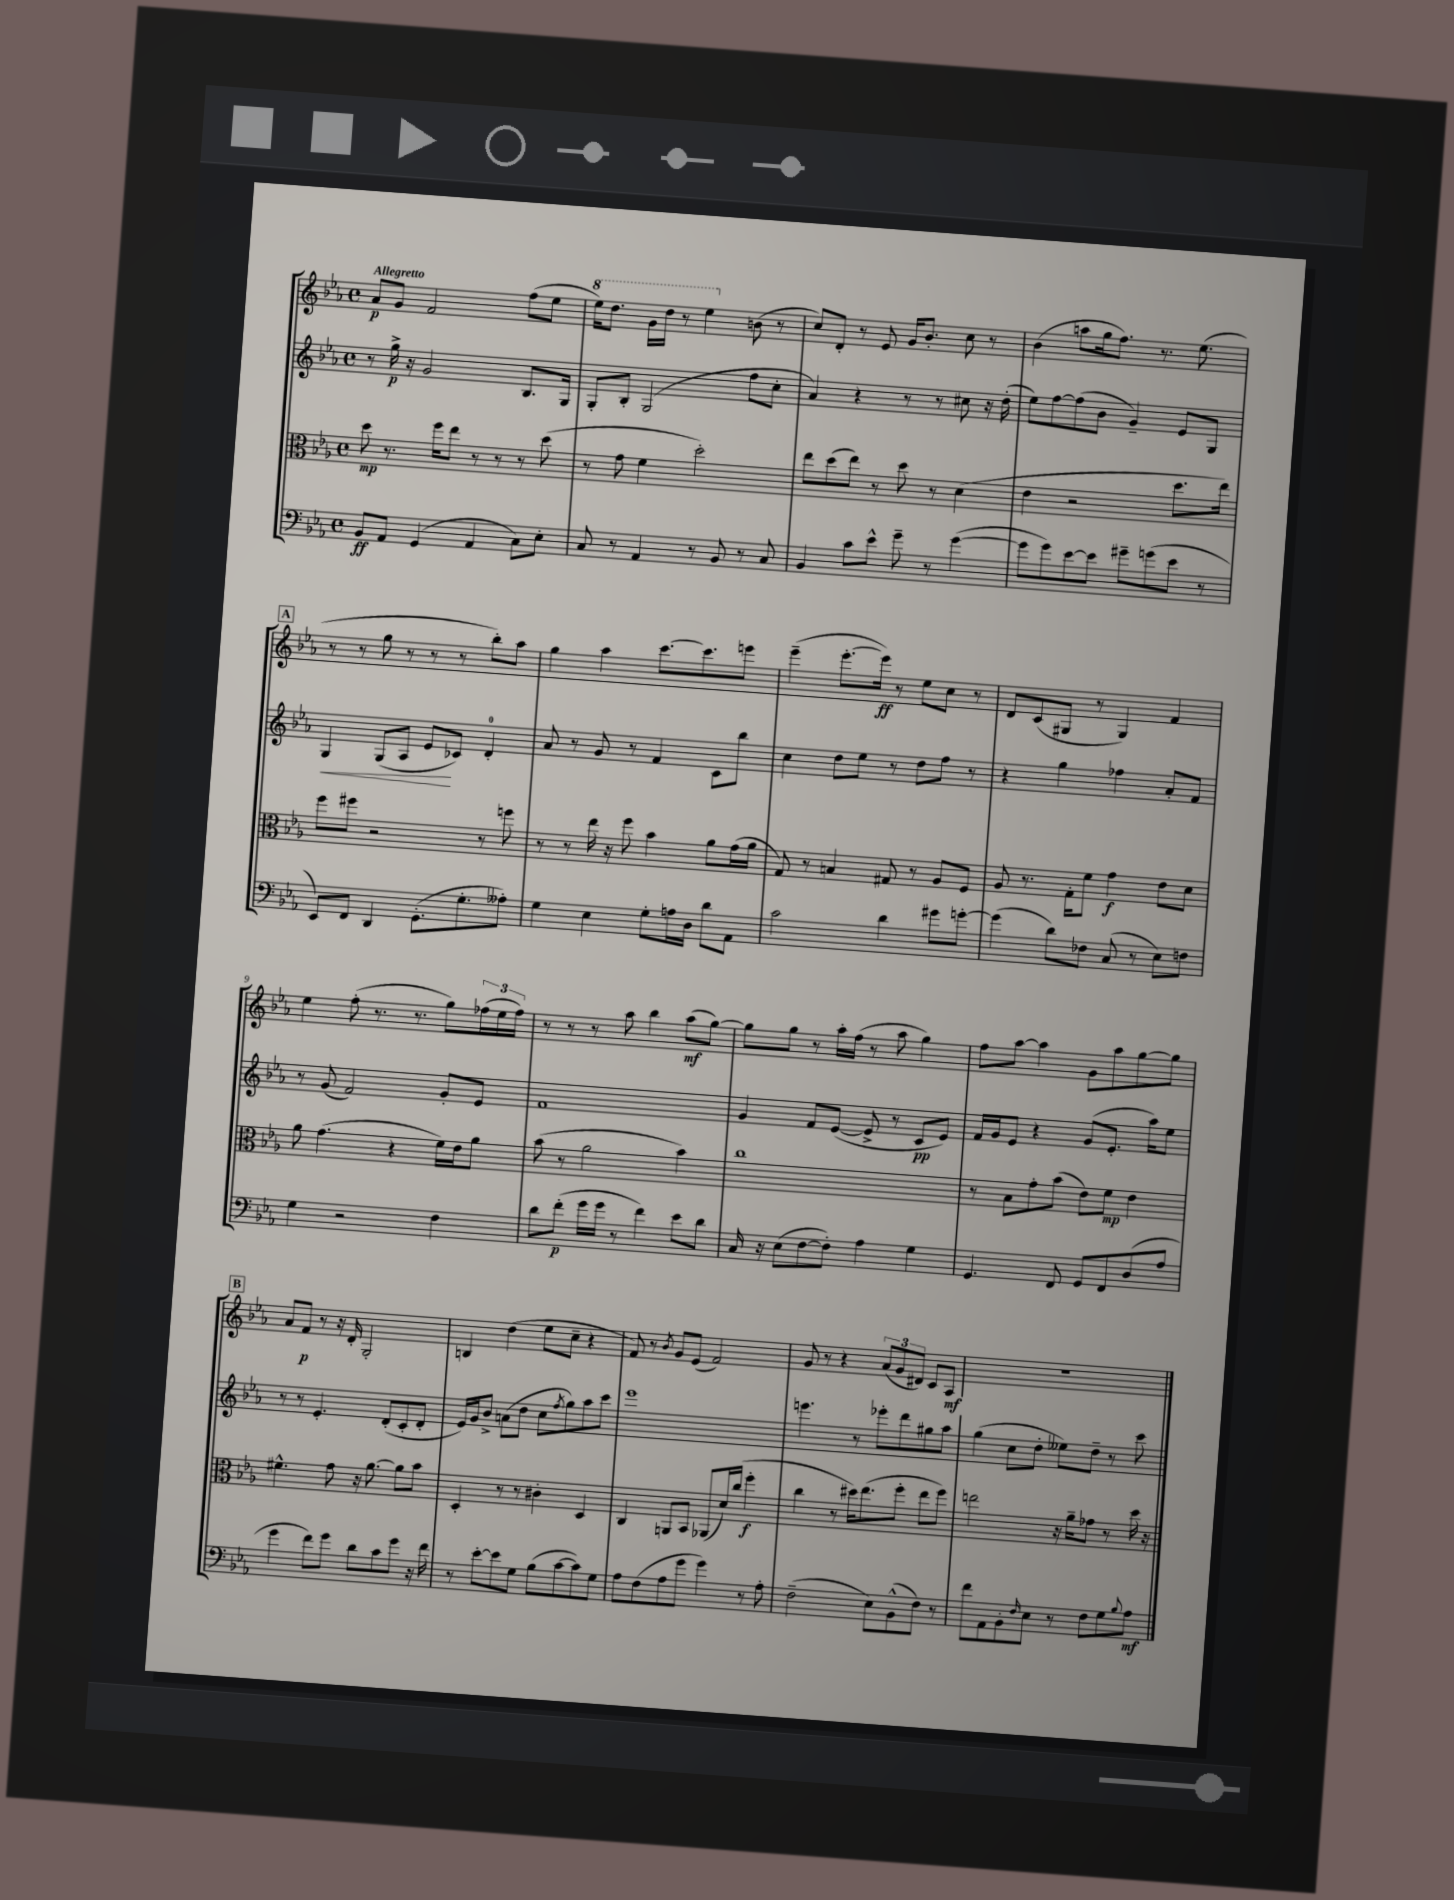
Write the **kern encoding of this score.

**kern	**dynam	**kern	**dynam	**kern	**dynam	**kern	**dynam
*part4	*part4	*part3	*part3	*part2	*part2	*part1	*part1
*staff4	*staff4	*staff3	*staff3	*staff2	*staff2	*staff1	*staff1
*clefF4	*	*clefC3	*	*clefG2	*	*clefG2	*
*k[b-e-a-]	*	*k[b-e-a-]	*	*k[b-e-a-]	*	*k[b-e-a-]	*
*M4/4	*	*M4/4	*	*M4/4	*	*M4/4	*
*met(c)	*	*met(c)	*	*met(c)	*	*met(c)	*
=1	=1	=1	=1	=1	=1	=1	=1
!	!	!	!	!	!	!LO:TX:a:B:t=Allegretto	!
8BB-/L	ff	8dd\	mp	8r	.	8a-/L	p
8AA-/J	.	8.r	.	16gg^\	p	8g/J	.
.	.	.	.	16r	.	.	.
(4GG/	.	.	.	2g/	.	2f/	.
.	.	16ff\KL	.	.	.	.	.
.	.	8ee-\J	.	.	.	.	.
4AA-/	.	8r	.	.	.	.	.
.	.	8r	.	.	.	.	.
8C\L)	.	8r	.	8.B-/L	.	(8ff\L	.
8E-'\J	.	(8dd\	.	.	.	8ee-\J	.
.	.	.	.	16G/Jk	.	.	.
=2	=2	=2	=2	=2	=2	=2	=2
*	*	*	*	*	*	*8va	*
8C/	.	8r	.	8G'/L	.	16eee-\KL)	.
.	.	.	.	.	.	8.ddd\J	.
8r	.	8g\	.	8B-'/J	.	.	.
4AA-/	.	4f\	.	(2G/	.	16gg\LL	.
.	.	.	.	.	.	16ddd\JJ	.
.	.	.	.	.	.	8r	.
8r	.	2dd'\)	.	.	.	4eee-\	.
8BB-/	.	.	.	.	.	.	.
*	*	*	*	*	*	*X8va	*
8r	.	.	.	8ff\L	.	(8bn\	.
8C/	.	.	.	8cc'\J	.	8r	.
=3	=3	=3	=3	=3	=3	=3	=3
4BB-/	.	8ee-\L	.	4a-/)	.	8cc/L)	.
.	.	(8dd\	.	.	.	8d'/J	.
8c\L	.	8ee-\J)	.	4r	.	8r	.
8e-^^\J	.	8r	.	.	.	8e-/	.
8g~\	.	8dd\	.	8r	.	16g/KL	.
.	.	.	.	.	.	8.b-'/J	.
8r	.	8r	.	8r	.	.	.
([4g\	.	(4d\	.	8cc#X\	.	8cc\	.
.	.	.	.	16r	.	8r	.
.	.	.	.	(16dd'\	.	.	.
=4	=4	=4	=4	=4	=4	=4	=4
8g\L]	.	4e-\	.	8ee-\L)	.	(4b-\	.
8g\)	.	.	.	[8ff\	.	.	.
[8e-\	.	2r	.	(8ff\]	.	8aan\L	.
8e-\J]	.	.	.	8b-\J	.	16gg\k	.
.	.	.	.	.	.	8.ff\J)	.
8g#X~\L	.	.	.	4g~/)	.	.	.
(8gn\	.	.	.	.	.	8.r	.
8e-\J	.	8.dd\L	.	8e-/L	.	.	.
.	.	.	.	.	.	(8.ee-\	.
8r	.	.	.	8G/J	.	.	.
.	.	16ee-\Jk)	.	.	.	.	.
!!LO:LB:g=z
!!LO:REH:place=s1:t=A
=5	=5	=5	=5	=5	=5	=5	=5
!	!	!	!	!	!LO:HP:b	!	!
8EE-/L)	.	8ff\L	.	4G/	<	8r	.
8FF/J	.	8ff#X\J	.	.	.	8r	.
4DD/	.	2r	.	(8G/L	.	8gg\	.
.	.	.	.	8A-/J	.	8r	.
(8.GG'\L	.	.	.	8e-/L	.	8r	.
.	.	.	.	8c-X/J)	[	8r	.
8.G'\	.	.	.	.	.	.	.
.	.	8r	.	4d'/	.	8bb-'\L)	.
8A--X'\J)	.	8ffn\	.	.	.	8aa-\J	.
=6	=6	=6	=6	=6	=6	=6	=6
4G\	.	8r	.	8a-/	.	4gg\	.
.	.	8r	.	8r	.	.	.
4E-\	.	16ee-\	.	8g/	.	4aa-\	.
.	.	16r	.	.	.	.	.
.	.	8ff\	.	8r	.	.	.
8G'\L	.	4b-\	.	4f/	.	[8.ccc\L	.
16An\L	.	.	.	.	.	.	.
16D\JJ	.	.	.	.	.	8.ccc\]	.
8d\L	.	8a-\L	.	8c\L	.	.	.
8AA-\J	.	(16g\L	.	8bb-\J	.	8eeen\J	.
.	.	16a-\JJ	.	.	.	.	.
=7	=7	=7	=7	=7	=7	=7	=7
2c\	.	8G/)	.	4cc\	.	(4eee-~\	.
.	.	8r	.	.	.	.	.
.	.	4Bn/	.	8dd\L	.	[8.eee-'\L	.
.	.	.	.	8ee-\J	.	.	.
.	.	.	.	.	.	16eee-\Jk])	ff
4d\	.	8G#X/	.	8r	.	8r	.
.	.	8r	.	8dd\L	.	8ee-\L	.
8g#X\L	.	8A-/L	.	8ff\J	.	8cc\J	.
[8gn'\J	.	8F/J	.	8r	.	8r	.
=8	=8	=8	=8	=8	=8	=8	=8
(4g\]	.	8A-/	.	4r	.	8d/L	.
.	.	8.r	.	.	.	(8c/	.
8d\L)	.	.	.	4gg\	.	8G#X/J	.
.	.	16G'\KL	.	.	.	.	.
8F-X\J	.	8f\J	.	.	.	8r	.
(8C/	.	4g\	f	4ff-X\	.	4G#/)	.
8r	.	.	.	.	.	.	.
8E-\L)	.	8e-\L	.	8a-'/L	.	4f/	.
8Fn\J	.	8d\J	.	8f/J	.	.	.
!!LO:LB:g=z
=9	=9	=9	=9	=9	=9	=9	=9
4G\	.	8a-\	.	8r	.	4ee-\	.
.	.	(4.g\	.	(8g/	.	.	.
2r	.	.	.	2f/)	.	(8ff'\	.
.	.	.	.	.	.	8.r	.
.	.	4r	.	.	.	.	.
.	.	.	.	.	.	8.r	.
4F\	.	16f\LL)	.	8g'/L	.	8gg\L)	.
.	.	16e-\J	.	.	.	.	.
.	.	8a-\J	.	8e-/J	.	(24ff-X\L	.
.	.	.	.	.	.	24ee-\	.
.	.	.	.	.	.	24ff-\JJ)	.
=10	=10	=10	=10	=10	=10	=10	=10
8d\L	.	(8b-\	.	1f	.	8r	.
(8f'\J	p	8r	.	.	.	8r	.
16g\LL	.	2a-\	.	.	.	8r	.
16g\JJ	.	.	.	.	.	.	.
8r	.	.	.	.	.	8aa-\	.
4f\)	.	.	.	.	.	4bb-\	.
8e-\L	.	4b-\)	.	.	.	(8aa-\L	mf
8d\J	.	.	.	.	.	[8gg\J)	.
=11	=11	=11	=11	=11	=11	=11	=11
16C/	.	1cc	.	4g/	.	8gg\L]	.
16r	.	.	.	.	.	.	.
(8E-\L	.	.	.	.	.	8gg\J	.
[8F\	.	.	.	8f/L	.	8r	.
8F'\J])	.	.	.	([8e-/J	.	16aa-'\LL	.
.	.	.	.	.	.	(16ff\JJ	.
4A-\	.	.	.	8e-^/]	.	8r	.
.	.	.	.	8r	.	8aa-\	.
4G\	.	.	.	8c/L	pp	4gg\)	.
.	.	.	.	8e-/J)	.	.	.
=12	=12	=12	=12	=12	=12	=12	=12
4.GG/	.	8r	.	16f/LL	.	8ff\L	.
.	.	.	.	16g/J	.	.	.
.	.	8B-\L	.	8e-/J	.	[8aa-\J	.
.	.	8g'\	.	4r	.	4aa-\]	.
8FF/	.	(8b-\J	.	.	.	.	.
8GG/L	.	8e-\L)	.	(8g/L	.	8g\L	.
8FF/	.	8f\J	mp	8.e-'/J	.	8aa-\	.
(8D/	.	4e-\	.	.	.	[8gg\	.
.	.	.	.	16aa-\KL)	.	.	.
8A-/J	.	.	.	8ee-\J	.	8gg\J]	.
!!LO:LB:g=z
!!LO:REH:place=s1:t=B
=13	=13	=13	=13	=13	=13	=13	=13
4g\	.	4.f#X^^\	.	8r	.	8a-/L	.
.	.	.	.	8r	.	8f/J	p
8f\L)	.	.	.	4.e-'/	.	8r	.
8g\J	.	8g\	.	.	.	16r	.
.	.	.	.	.	.	16d'/	.
8d\L	.	16r	.	.	.	2G'/	.
.	.	[8.a-\	.	.	.	.	.
8c\	.	.	.	(8d'/L	.	.	.
8g\J	.	8a-\L]	.	8c'/	.	.	.
16r	.	8b-\J	.	8d'/J	.	.	.
16f\	.	.	.	.	.	.	.
=14	=14	=14	=14	=14	=14	=14	=14
8r	.	4D'/	.	16e-/LL)	.	4Bn/	.
.	.	.	.	16g/J	.	.	.
[8e-'\L	.	.	.	8b-^/J	.	.	.
8e-\]	.	8r	.	(8an\L	.	(4dd\	.
8G\J	.	8r	.	8dd\J	.	.	.
(8B-\L	.	4c#X'\	.	8cc\L	.	8ee-\L	.
.	.	.	.	8qff/	.	.	.
[8c\	.	.	.	8gg\)	.	8cc~\J	.
8c\])	.	4D/	.	8aa-\	.	4r	.
8G\J	.	.	.	8ccc\J	.	.	.
=15	=15	=15	=15	=15	=15	=15	=15
8A-\L	.	4C/	.	1eee-	.	8f/)	.
(8F\	.	.	.	.	.	8r	.
.	.	.	.	.	.	8qb-/	.
8A-\	.	8AAn/L	.	.	.	8g/L	.
8g\J	.	8BB-/J	.	.	.	(8e-/J	.
4g\)	.	(8AA-X/L	.	.	.	2f/)	.
.	.	16d/L)	.	.	.	.	.
.	.	(16cc/JJ	.	.	.	.	.
8r	.	4ff'\	f	.	.	.	.
8A-'\	.	.	.	.	.	.	.
=16	=16	=16	=16	=16	=16	=16	=16
(2F~\	.	4cc\	.	4.eeen\	.	8g/	.
.	.	.	.	.	.	8r	.
.	.	8r	.	.	.	4r	.
.	.	16dd#X\KL)	.	8r	.	.	.
.	.	(8.ee-\	.	.	.	.	.
8E-\L)	.	.	.	8eee-X'\L	.	(12a-/L	.
.	.	.	.	.	.	12g/	.
(8BB-^^\	.	8ff'\J	.	8ddd\	.	.	.
.	.	.	.	.	.	12d#X/J)	.
8F\J)	.	8ee-\L	.	8gg#X\	.	8c/L	.
8r	.	8ff\J)	.	8aa-\J	.	8A-/J	mf
=17	=17	=17	=17	=17	=17	=17	=17
8f\L	.	2een\	.	(4gg\	.	1r	.
8AA-\	.	.	.	.	.	.	.
8BB-'\	.	.	.	8cc\L	.	.	.
16qqF/	.	.	.	.	.	.	.
8E-\J	.	.	.	8dd'\J	.	.	.
8r	.	16r	.	8ee--X\L)	.	.	.
.	.	16a-~\KL	.	.	.	.	.
8F\L	.	8g-X\J	.	8dd~\J	.	.	.
8G\	.	8r	.	8r	.	.	.
8qqB-/	.	.	.	.	.	.	.
8A-\J	mf	16dd\	.	8ccc\	.	.	.
.	.	16r	.	.	.	.	.
==	==	==	==	==	==	==	==
*-	*-	*-	*-	*-	*-	*-	*-
